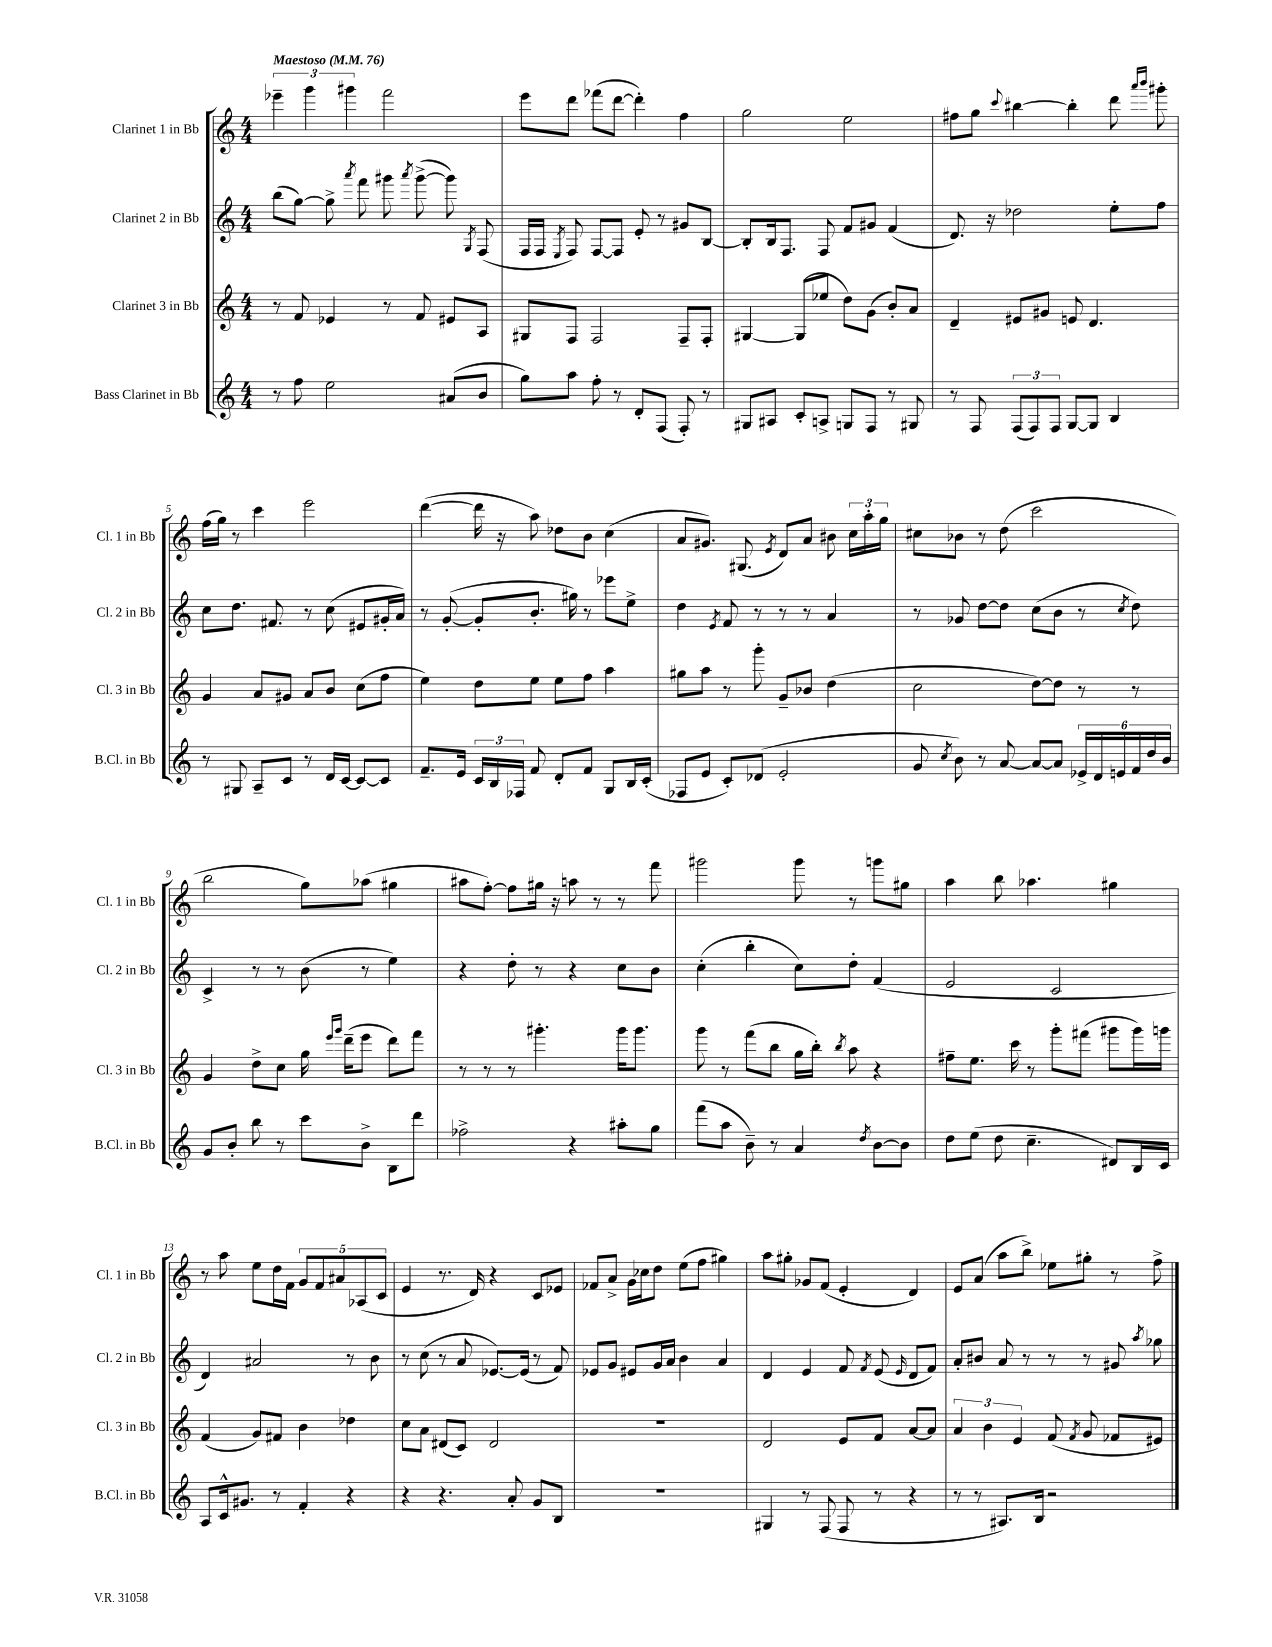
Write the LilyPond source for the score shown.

<<
\new StaffGroup <<
\new Staff = "s0" \with { instrumentName = "Clarinet 1 in Bb" shortInstrumentName = "Cl. 1 in Bb" } {
    \clef treble \key c \major \numericTimeSignature \time 4/4 \tempo "Maestoso" 4 = 76
    \autoBeamOff \tuplet 3/2 { ees'''4-- g'''4 gis'''4 } f'''2 |
    e'''8[ d'''8] fes'''8[( d'''8]~ d'''4-.) f''4 |
    g''2 e''2 |
    fis''8[ g''8] \appoggiatura { c'''8 } bis''4~ bis''4-. d'''8 \grace { a'''16[ b'''16] } gis'''8-. |
    f''16[( g''16]) r8 c'''4 e'''2 |
    d'''4~( d'''16 r16 a''8) des''8[ b'8] c''4( |
    a'8[ gis'8.]) gis8.( \acciaccatura { e'8 } d'8[) a'8] bis'8 \tuplet 3/2 { c''16[ a''16-. g''16] } |
    cis''8[ bes'8] r8 d''8( c'''2 |
    b''2 g''8[) aes''8]( gis''4 |
    ais''8[ f''8]~-.) f''8[ gis''16] r16 a''8 r8 r8 f'''8 |
    gis'''2 gis'''8 r8 g'''8[ gis''8] |
    a''4 b''8 aes''4. gis''4 |
    r8 a''8 e''8[ d''16 f'16] \tuplet 5/4 { g'8[ f'8 ais'8 aes8( c'8] } |
    e'4 r8. d'16) r4 c'8[ ees'8] |
    fes'8[ a'8]-> g'16[ ces''16 d''8] e''8[( f''8] gis''4) |
    a''8[ gis''8]-. ges'8[ f'8]( e'4-. d'4) |
    e'8[ a'8]( a''8[ b''8]->) ees''8[ gis''8]-. r8 f''8-> \bar "|." |
}
\new Staff = "s1" \with { instrumentName = "Clarinet 2 in Bb" shortInstrumentName = "Cl. 2 in Bb" } {
    \clef treble \key c \major \numericTimeSignature \time 4/4
    \autoBeamOff b''8[( g''8]~) g''8-> \acciaccatura { a'''8 } f'''8 gis'''8 \acciaccatura { a'''8 } gis'''8~->( gis'''8) \acciaccatura { g8 } f8( |
    f16[ f16] \acciaccatura { e8 } f8) f8[~ f8] e'8-. r8 gis'8[ b8]~ |
    b8[-. b16 f8.] f8 f'8[ gis'8] f'4( |
    d'8.) r16 des''2 e''8[-. f''8] |
    c''8[ d''8.] fis'8. r8 c''8( eis'8[ gis'16-. a'16]) |
    r8 g'8~-.( g'8[-. b'8.]-. gis''16) r8 ees'''8[ e''8]-> |
    d''4 \acciaccatura { e'8 } f'8 r8 r8 r8 a'4 |
    r8 ges'8 d''8[~ d''8] c''8[( b'8] r8 \acciaccatura { c''8 } d''8) |
    c'4-> r8 r8 b'8( r8 e''4) |
    r4 d''8-. r8 r4 c''8[ b'8] |
    c''4-.( b''4-. c''8[) d''8]-. f'4( |
    e'2 c'2 |
    d'4) ais'2 r8 b'8 |
    r8 c''8( r8 a'8 ees'8.[~) ees'16]( r8 f'8) |
    ees'8[ g'8] eis'8[ g'16 a'16] b'4 a'4 |
    d'4 e'4 f'8 \acciaccatura { f'8 } e'8( \grace { e'16 } d'8[ f'8]) |
    a'8[-. bis'8] a'8 r8 r8 r8 gis'8 \acciaccatura { a''8 } ges''8 \bar "|." |
}
\new Staff = "s2" \with { instrumentName = "Clarinet 3 in Bb" shortInstrumentName = "Cl. 3 in Bb" } {
    \clef treble \key c \major \numericTimeSignature \time 4/4
    \autoBeamOff r8 f'8 ees'4 r8 f'8 eis'8[ a8] |
    gis8[ f8] f2 f8[-- f8]-. |
    gis4~ gis8[( ees''8] d''8[) g'8]( b'8[-.) a'8] |
    d'4-- eis'8[ gis'8] e'8 d'4. |
    g'4 a'8[ gis'8] a'8[ b'8] c''8[( f''8] |
    e''4) d''8[ e''8] e''8[ f''8] a''4 |
    gis''8[ a''8] r8 g'''8-. g'8[-- bes'8] d''4( |
    c''2 d''8[~) d''8] r8 r8 |
    g'4 d''8[-> c''8] g''16 \grace { e'''16[ g'''16] } d'''16[--( e'''8] d'''8[) f'''8] |
    r8 r8 r8 gis'''4.-. gis'''16[ gis'''8.] |
    g'''8 r8 f'''8[( b''8] g''16[ b''16]-.) \acciaccatura { b''8 } a''8 r4 |
    fis''8[-- e''8.] c'''16 r8 g'''8[-. fis'''8]( gis'''8[ gis'''16) g'''16] |
    f'4( g'8[) fis'8] b'4 des''4 |
    c''8[ a'8] dis'8[( c'8]) dis'2 |
    R1 |
    d'2 e'8[ f'8] a'8[~ a'8] |
    \tuplet 3/2 { a'4 b'4 e'4 } f'8( \acciaccatura { f'8 } g'8 fes'8[ eis'8]) \bar "|." |
}
\new Staff = "s3" \with { instrumentName = "Bass Clarinet in Bb" shortInstrumentName = "B.Cl. in Bb" } {
    \clef treble \key c \major \numericTimeSignature \time 4/4
    \autoBeamOff r8 f''8 e''2 ais'8[( b'8] |
    g''8[) a''8] f''8-. r8 d'8[-. f8]( f8-.) r8 |
    gis8[ ais8] c'8[-. a8]-> g8[ f8] r8 gis8 |
    r8 f8 \tuplet 3/2 { f8[( f8) f8] } g8[~ g8] b4 |
    r8 gis8 a8[-- c'8] r8 d'16[ c'16]~ c'8[~ c'8] |
    f'8.[-- e'16] \tuplet 3/2 { c'16[ b16 fes16] } f'8 d'8[-. f'8] g8[ b16 c'16]-.( |
    fes8[ e'8] c'8[-.) des'8]( e'2-. |
    g'8 \acciaccatura { c''8 } b'8) r8 a'8~ a'8[~ a'8] \tuplet 6/4 { ees'16[-> d'16 e'16 f'16 d''16 b'16] } |
    g'8[ b'8]-. b''8 r8 c'''8[ b'8]-> b8[ d'''8] |
    fes''2-> r4 ais''8[-. g''8] |
    f'''8[( a''8] b'8--) r8 a'4 \acciaccatura { d''8 } b'8[~ b'8] |
    d''8[ e''8]( d''8 c''4.-- dis'8[) b16 c'16] |
    a8[ c'16-^ gis'8.] r8 f'4-. r4 |
    r4 r4. a'8-. g'8[ b8] |
    R1 |
    gis4 r8 f8( f8 r8 r4 |
    r8 r8 ais8.[) b16] r2 \bar "|." |
}
>>
>>
